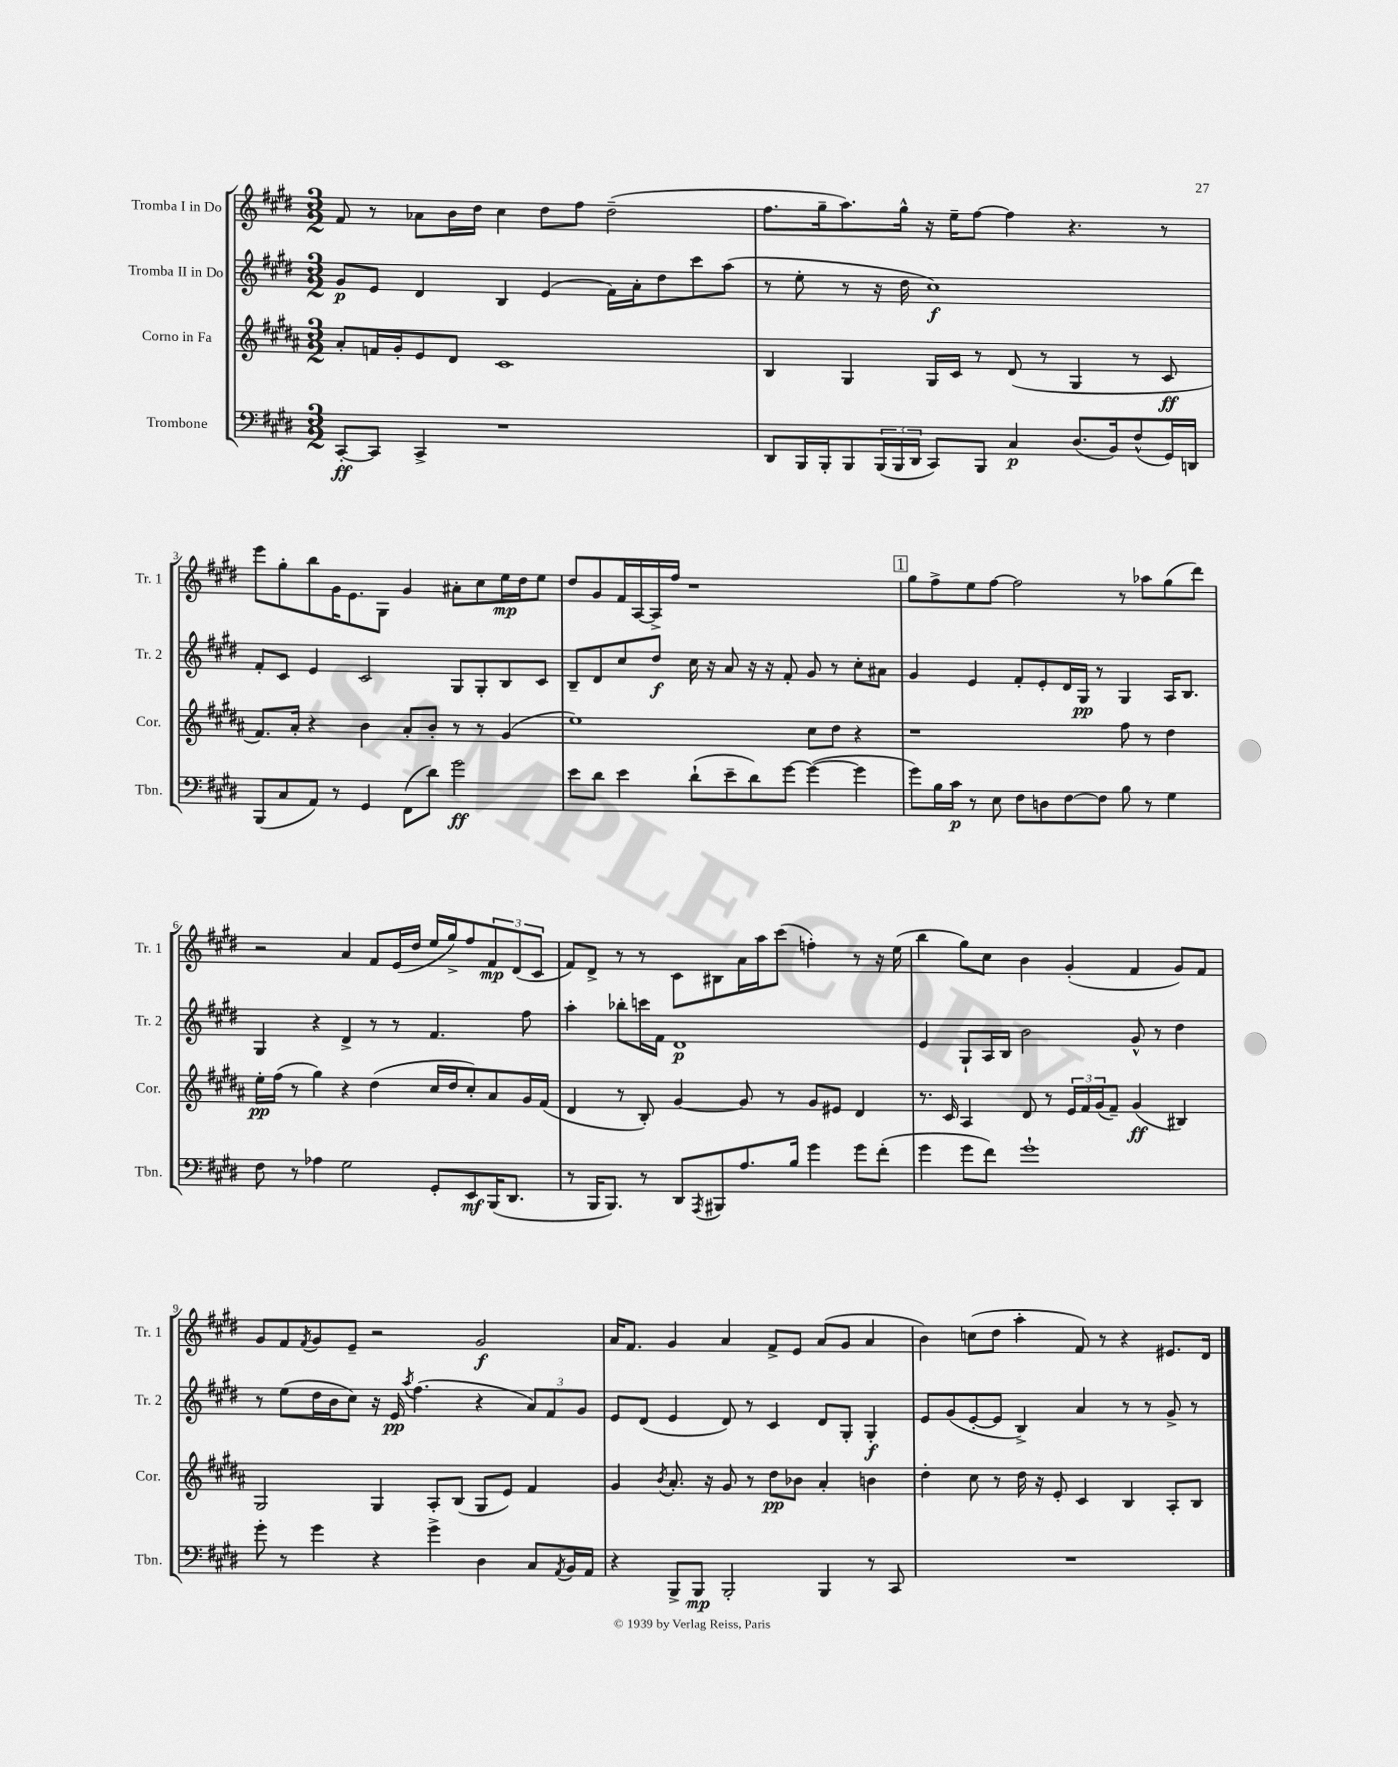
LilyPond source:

<<
\new StaffGroup <<
\new Staff = "s0" \with { instrumentName = "Tromba I in Do" shortInstrumentName = "Tr. 1" } {
    \clef treble \key e \major \numericTimeSignature \time 3/2
    fis'8 r8 aes'8 b'16 dis''16 cis''4 dis''8 fis''8 dis''2--( |
    fis''8. gis''16-- a''8.) gis''16-^ r16 e''16-- fis''8~ fis''4 r4. r8 |
    e'''8 gis''8-. b''8 gis'16 e'8. gis8 gis'4 ais'8-. cis''8 e''16\mp dis''16 e''8 |
    dis''8 gis'8 fis'16 a16~ a16-> fis''16 r1 |
    \mark \markup { \box "1" } gis''8 fis''8-> e''8 fis''8~ fis''2 r8 aes''8 gis''8( dis'''8) |
    r2 a'4 fis'8 e'16( dis''16 e''16 gis''16->) fis''8 \tuplet 3/2 { fis'8\mp dis'8( cis'8 } |
    fis'8) dis'8-> r8 r8 cis'8 bis8 a'16 a''16 cis'''8( f''4-.) r8 r16 e''16( |
    b''4 gis''8) cis''8 b'4 gis'4-.( fis'4 gis'8) fis'8 |
    gis'8 fis'8 \acciaccatura { fis'8 } gis'8 e'8-- r2 gis'2\f |
    a'16 fis'8. gis'4 a'4 fis'8-> e'8 a'8( gis'8 a'4 |
    b'4) c''8( dis''8 a''4-. fis'8) r8 r4 eis'8. dis'16 \bar "|." |
}
\new Staff = "s1" \with { instrumentName = "Tromba II in Do" shortInstrumentName = "Tr. 2" } {
    \clef treble \key e \major \numericTimeSignature \time 3/2
    gis'8\p e'8 dis'4 b4 e'4( fis'16) a'16-. dis''8 cis'''8 a''8( |
    r8 e''8-. r8 r16 dis''16 cis''1\f) |
    fis'8-. cis'8 e'4 cis'2 gis8 gis8-. b8 cis'8 |
    b8-- dis'8 cis''8 dis''8\f cis''16 r16 a'8 r16 r16 fis'8-. gis'8 r8 cis''8-. ais'8 |
    \mark \markup { \box "1" } gis'4 e'4 fis'8-. e'8-. dis'16 gis16\pp r8 gis4 a16 b8. |
    gis4 r4 dis'4-> r8 r8 fis'4. fis''8 |
    a''4-. bes''8-. c'''16 fis'16 dis'1\p |
    e'4 gis8-! a16 b16 b'2 gis'8-^ r8 dis''4 |
    r8 e''8( dis''16 b'16 cis''8) r16 e'16\pp \acciaccatura { a''8 } fis''4.( r4 \tuplet 3/2 { a'8) fis'8 gis'8 } |
    e'8 dis'8( e'4 dis'8) r8 cis'4 dis'8 gis8-. gis4-.\f |
    e'8 gis'8( e'8~-. e'8 b4->) a'4 r8 r8 gis'8-> r8 \bar "|." |
}
\new Staff = "s2" \with { instrumentName = "Corno in Fa" shortInstrumentName = "Cor." } {
    \clef treble \key b \major \numericTimeSignature \time 3/2
    ais'8-. f'16 gis'16-. e'8 dis'8 cis'1 |
    b4 gis4 gis16 cis'16 r8 dis'8( r8 gis4 r8 cis'8\ff |
    fis'8.) ais'16-. r4 b'4 ais'8-. b'8-. r8 r8 gis'4( |
    e''1) cis''8 dis''8 r4 |
    \mark \markup { \box "1" } r1 fis''8 r8 dis''4 |
    e''16-.\pp fis''16( r8 gis''4) r4 dis''4( cis''16 dis''16 cis''8-.) ais'8 gis'16 fis'16( |
    dis'4 r8 b8-.) gis'4~ gis'8 r8 gis'8 eis'8 dis'4 |
    r8. cis'16 ais4 dis'8 r8 \tuplet 3/2 { e'16 fis'16 gis'16( } fis'8--) gis'4\ff( bis4) |
    gis2 gis4 ais8-. b8( gis8 e'8) fis'4 |
    gis'4 \acciaccatura { b'8 } ais'8.-. r16 gis'8 r8 dis''8\pp bes'8 ais'4-. b'4 |
    dis''4-. cis''8 r8 dis''16 r16 e'8-. cis'4 b4 ais8-. b8 \bar "|." |
}
\new Staff = "s3" \with { instrumentName = "Trombone" shortInstrumentName = "Tbn." } {
    \clef bass \key e \major \numericTimeSignature \time 3/2
    cis,8~-.\ff cis,8 cis,4-> r1 |
    dis,8 b,,16 b,,16-. b,,8 \tuplet 3/2 { b,,16( b,,16 dis,16 } cis,8) b,,8 cis4\p dis8.( b,16) fis8-^( gis,16) d,16 |
    b,,8( cis8 a,8) r8 gis,4 fis,8( dis'8) gis'2\ff |
    e'8 dis'8 e'4 dis'8-!( e'8-- dis'8) gis'8~ gis'4~( gis'4 |
    \mark \markup { \box "1" } gis'8) b16 cis'16\p r8 e8 fis8 d8 fis8~ fis8 b8 r8 gis4 |
    fis8 r8 aes4 gis2 gis,8-. e,8\mf b,,16( dis,8. |
    r8 b,,16 b,,8.) r8 dis,8 \acciaccatura { a,,8 } bis,,8 a8. b16 gis'4 gis'8 fis'8-.( |
    gis'4 gis'8 fis'8) gis'1-! |
    gis'8-. r8 gis'4 r4 gis'4-> dis4 cis8 \acciaccatura { a,8 } b,16 a,16 |
    r4 b,,8-> b,,8\mp b,,2-. b,,4 r8 cis,8 |
    R1. \bar "|." |
}
>>
>>
